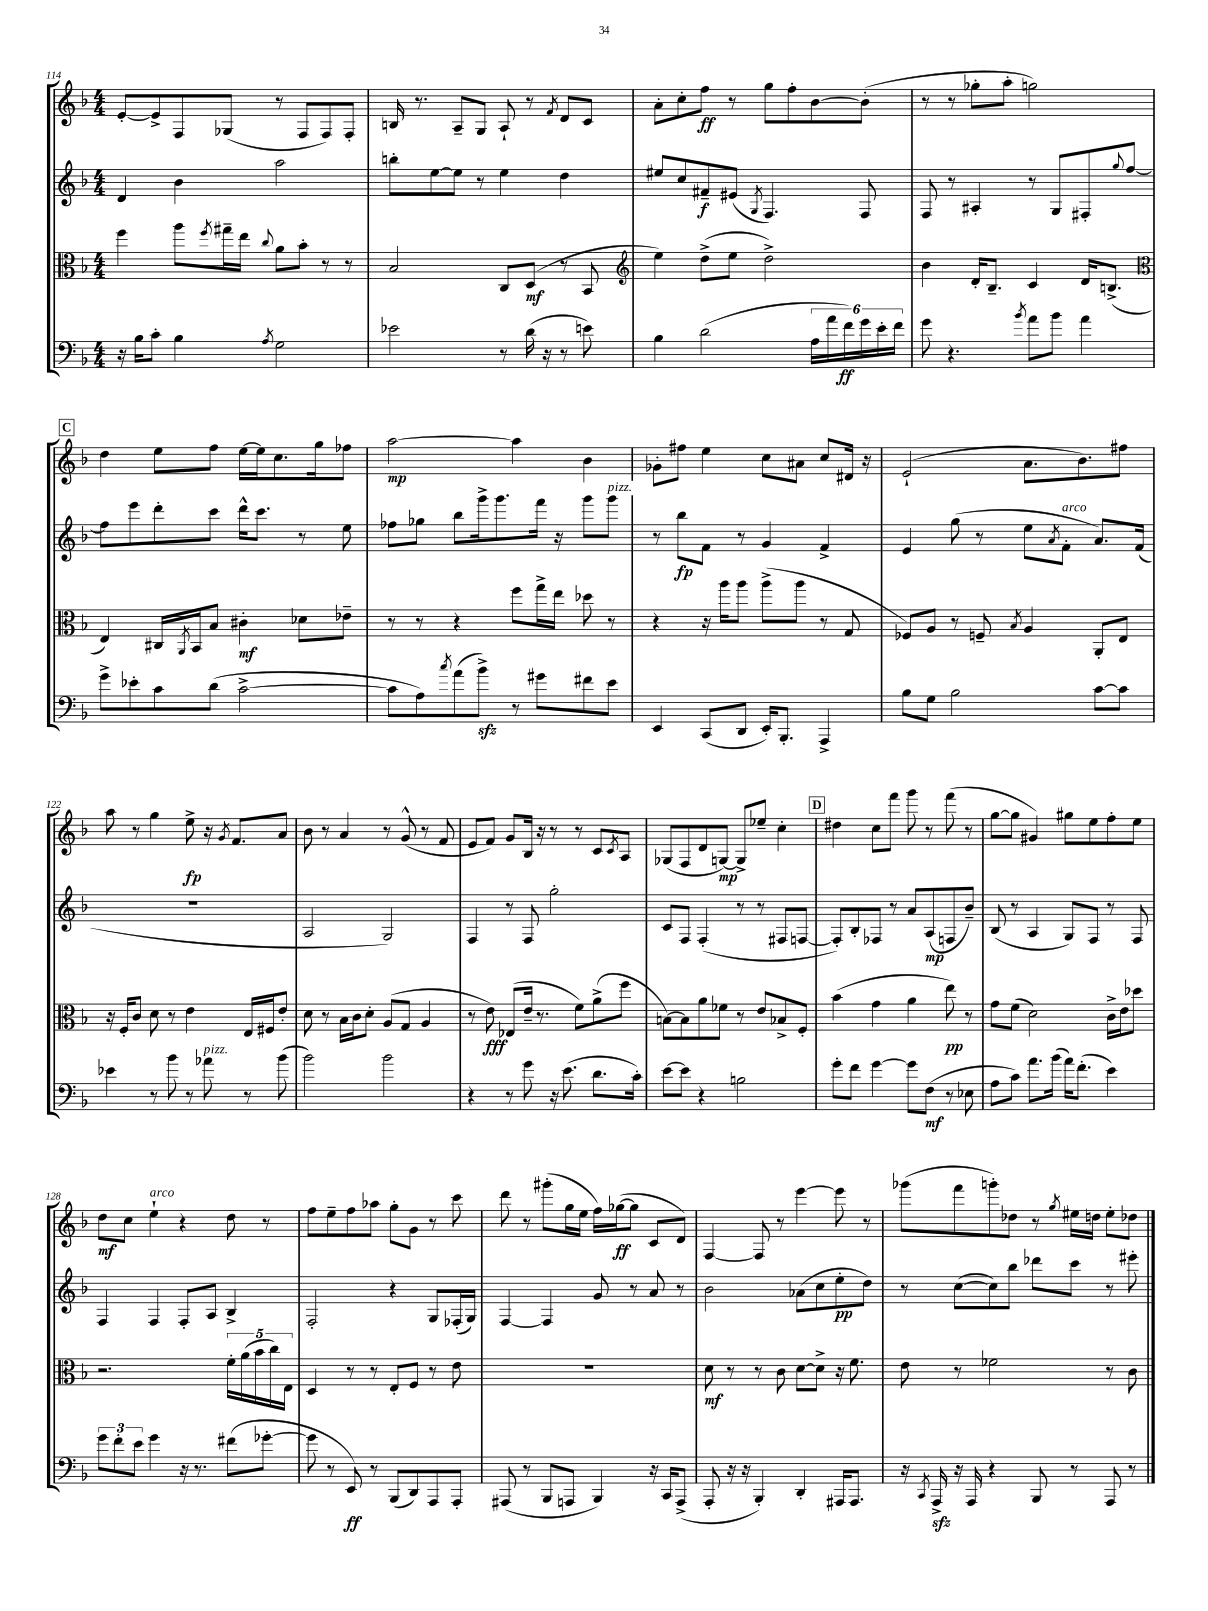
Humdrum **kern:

**kern	**kern	**kern	**kern
*staff4	*staff3	*staff2	*staff1
*clefF4	*clefC3	*clefG2	*clefG2
*k[b-]	*k[b-]	*k[b-]	*k[b-]
*M4/4	*M4/4	*M4/4	*M4/4
16r	4ff\	4d/	[8e'/L
16B-\LK	.	.	.
8c'\J	.	.	8e^/]
4B-\	8aa\L	4b-\	8F/
.	8qff/	.	.
.	16gg#~\L	.	(8G-/J
.	16ee\JJ	.	.
8qA/	8qqcc/	.	.
2G\	8a\L	2aa\	8r
.	8b-'\J	.	8F/L
.	8r	.	8F/)
.	8r	.	8F'/J
=	=	=	=
2e-\	2B-/	8bb'\L	16B/
.	.	.	8.r
.	.	[8ee\	.
.	.	8ee\]J	8A~/L
.	.	8r	8G/J
8r	8C/L	4ee\	8A`/
(16d\	(8D/J	.	8r
16r	.	.	.
.	.	.	8qf/
8r	8r	4dd\	8d/L
8e\)	8BB-/	.	8c/J
=	=	=	=
*	*clefG2	*	*
4B-\	4ee\)	8ee#/L	8a'\L
.	.	8cc/	8cc'\
(2d\	(8dd^\L	8f#~/	8ff\J
.	8ee\J	(8e#/J	8r
.	.	8qG/	.
.	2dd^\)	4.F/)	8gg\L
.	.	.	8ff'\
24A\LL	.	.	[8b-\
24a\	.	.	.
24f\)	.	.	.
24g\	.	8F/	(8b-'\]J
24e'\	.	.	.
24f\JJ	.	.	.
=	=	=	=
8g\	4b-\	8F/	8r
4.r	.	8r	8r
.	16d'/LK	4A#'/	8gg-'\L
.	8.B-~/J	.	.
.	.	.	8aa'\J
8qb-/	.	.	.
8a\L	4c/	8r	2gg\)
8b-\J	.	8G/L	.
4a\	16d/LK	8F#'/	.
.	(8.B^/J	.	.
.	.	8qqgg/	.
.	.	[8ff/J	.
=	=	=	=
*	*clefC3	*	*
8g^\L	4E/)	8ff\]L	4dd\
8e-'\	.	8eee\	.
8c\	16C#/LL	8ddd'\	8ee\L
.	8qAA/	.	.
.	16BB-/J	.	.
(8d\J	8B-/J	8ccc\J	8ff\J
[2c^\	4c#'\	16ddd^^\LK	[16ee\LL
.	.	8.ccc\J	16ee\]J
.	.	.	8.cc\
.	8d-\L	8r	.
.	.	.	16gg\k
.	8e-~\J	8ee\	8ff-\J
=	=	=	=
8c\]L	8r	8ff-\L	[2aa\
8A\)	8r	8gg-\J	.
8qcc/	.	.	.
(8a\	4r	8bb-\L	.
8b-^\J)	.	16ggg^\k	.
.	.	8.ggg\	.
8r	8ff\L	.	4aa\]
8g#\L	16gg^\L	16fff\Jk	.
.	16ee\JJ	16r	.
8f#\	8dd-\	8ggg\L	4b-\
8e\J	8r	8ggg\J	.
=	=	=	=
4EE/	4r	8r	8g-'\L
.	.	8bb-\L	8ff#\J
(8CC/L	16r	8f\J	4ee\
.	16aa\LK	.	.
8DD/J	8aa\J	8r	.
16EE'/LK)	(8aa^\L	4g/	8cc\L
8.BBB-'/J	.	.	.
.	8aa\J	.	8a#\J
4AAA^/	8r	4f^/	8cc/L
.	8G/	.	16d#/Jk
.	.	.	16r
=	=	=	=
8B-\L	8F-/L)	4e/	(2e`/
8G\J	8A/J	.	.
2B-\	8r	(8gg\	.
.	8F~/	8r	.
.	8qB-/	.	.
.	4A/	8ee\L	8.a\L
.	.	8qa/	.
.	.	8f'\J	.
.	.	.	8.b-\)
[8c\L	8AA'/L	8.a/L)	.
8c\]J	8E/J	.	8ff#\J
.	.	(16f/Jk	.
=	=	=	=
4e-\	16r	1r	8aa\
.	16F'/LK	.	.
.	8c/J	.	8r
8r	8d\	.	4gg\
8b-\	8r	.	.
8r	4e\	.	8ee^\
8a-\	.	.	16r
.	.	.	8qg/
.	.	.	8.f/L
8r	16E/LL	.	.
.	16F#/J	.	.
(8b-\	8e'/J	.	8a/J
=	=	=	=
2b-\)	8d\	2A/	8b-\
.	8r	.	8r
.	16B-\LL	.	4a/
.	16c\J	.	.
.	8d'\J	.	.
2b-\	(8A/L	2G/)	8r
.	8G/J	.	(8g^^/
.	4A/	.	8r
.	.	.	8f/
=	=	=	=
4r	8r	4F/	8e/L
.	8e\)	.	8f/J)
8r	(8E-/L	8r	8g/L
8g\	16e~/Jk	8F/	16B-/Jk
.	8.r	.	16r
16r	.	2gg'\	8r
(8.e\	.	.	.
.	8f\L)	.	8r
8.d\L	(8a^\	.	8c/L
.	.	.	8qc/
.	8ff\J	.	8A/J
16c'\Jk)	.	.	.
=	=	=	=
[8e\L	[8B\L)	8c/L	(8G-/L
8e\]J	8B\]	8F/J	8F/
4r	8a\	(4F'/	8d/
.	8f-\J	.	[8G/J)
2B\	8r	8r	8G^/]L
.	8e/L	8r	8ee-~/J
.	8B-^/	8F#/L	4cc'\
.	8F'/J	[8F/J	.
=	=	=	=
8g'\L	(4b-\	8F'/]L)	4dd#\
8f\J	.	8B-'/	.
[4g\	4g\	8F-/J	8cc\L
.	.	8r	8fff\J
8g\]L	4a\	8a/L	8ggg\
(8F\J	.	(8A/	8r
8r	8ee\)	8F/	(8fff\
8E-\	8r	8b-~/J)	8r
=	=	=	=
8A\L	8g\L	(8B-/	[8gg\L
8c\J)	(8f\J	8r	8gg\]J
8.a\L	2d\)	4A/	4g#/)
(16b-\Jk	.	.	.
16a\LK)	.	8G/L)	8gg#\L
(8.f'\J	.	.	.
.	.	8F/J	8ee\
4e\)	16c^\LL	8r	8ff'\
.	16e\J	.	.
.	8dd-\J	8F/	8ee\J
=	=	=	=
12g\L	2.r	4F/	8dd\L
12f'\	.	.	.
.	.	.	8cc\J
12e\J	.	.	.
4g\	.	4F/	4ee`\
16r	.	8F'/L	4r
8.r	.	.	.
.	.	8A/J	.
(8f#\L	20f'\LL	4B-^/	8dd\
.	(20a\	.	.
.	20b-\	.	.
[8g-'\J	.	.	8r
.	20cc\)	.	.
.	20E\JJ	.	.
=	=	=	=
8g-\]	4D/	2F'/	8ff\L
8r	.	.	8ee~\
8EE/)	8r	.	8ff\
8r	8r	.	8aa-\J
(8BBB-/L	8E'/L	4r	8gg'\L
8DD/)	8F/J	.	8g\J
8AAA/	8r	8G/L	8r
8AAA'/J	8e\	(16F-'/L	8ccc\
.	.	16G/JJ)	.
=	=	=	=
(8AAA#/	1r	[4F/	8ddd\
8r	.	.	8r
8BBB-/L	.	4F/]	(8ggg#'\L
8AAA/J	.	.	16gg\L
.	.	.	16ee\JJ
4BBB-/)	.	8g/	16ff\LL)
.	.	.	([16gg-\J
.	.	8r	8gg-\]J
16r	.	8a/	8c/L
16CC/LK	.	.	.
(8AAA^/J	.	8r	8d/J)
=	=	=	=
8AAA'/	8d\	2b-\	[4F/
16r	8r	.	.
16r	.	.	.
4BBB-'/)	8r	.	8F/]
.	8c\	.	8r
4DD'/	[8d\L	(8a-\L	[4eee\
.	8d^\]J	8cc\	.
16AAA#/LK	16r	8ee'\	8eee\]
8.AAA#/J	8.f\	.	.
.	.	8dd\J)	8r
=	=	=	=
16r	8e\	8r	(8ggg-\L
8qCC/	.	.	.
16AAA^/	.	.	.
16r	8r	([8cc\L	8fff\
16AAA/	.	.	.
4r	2f-\	8cc\])	8ggg'\)
.	.	8bb-\J	8dd-\J
8BBB-/	.	8ddd-\L	8r
.	.	.	8qgg/
8r	.	8ccc\J	16ee#\LL
.	.	.	16dd\JJ
8AAA/	8r	8r	8ee#'\L
8r	8c\	8eee#'\	8dd-\J
==	==	==	==
*-	*-	*-	*-
